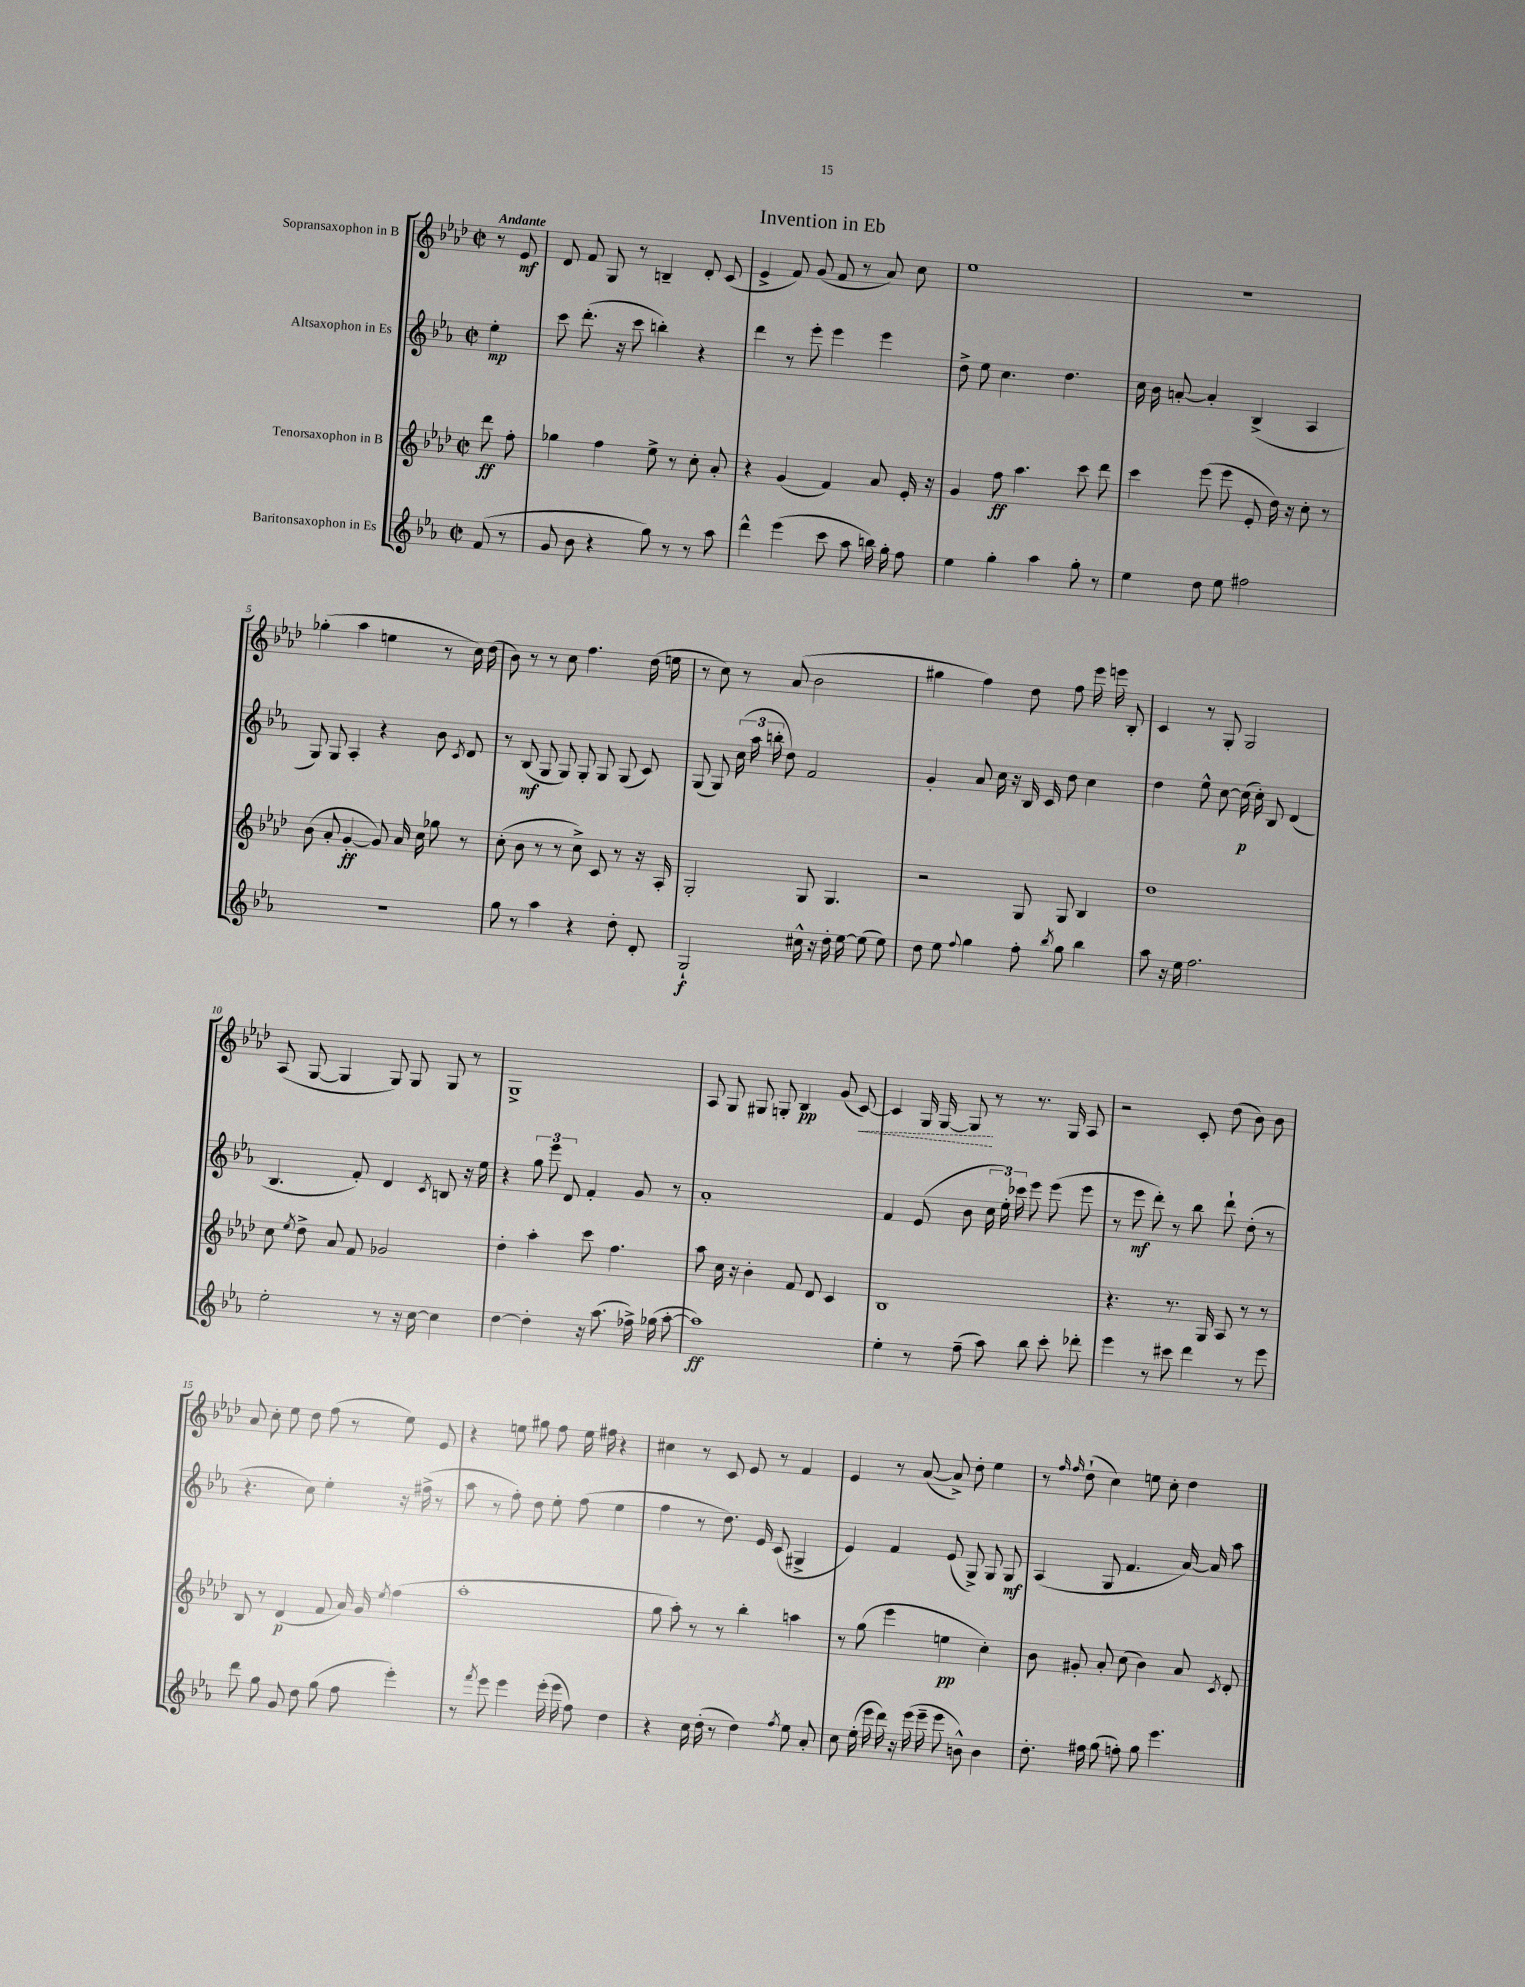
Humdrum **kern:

**kern	**kern	**kern	**kern
*staff4	*staff3	*staff2	*staff1
*clefG2	*clefG2	*clefG2	*clefG2
*k[b-e-a-]	*k[b-e-a-d-]	*k[b-e-a-]	*k[b-e-a-d-]
*M2/2	*M2/2	*M2/2	*M2/2
*met(c|)	*met(c|)	*met(c|)	*met(c|)
(8f	8ddd-	4ee-'	8r
8r	8ff'	.	8e-
=	=	=	=
8g	4gg-	8ccc	8d-
8b-	.	(8.ddd'	8f
4r	4ff	.	8G
.	.	16r	.
.	.	8ccc	8r
8gg)	8ee-^	4bb')	4B~
8r	8r	.	.
8r	8cc'	4r	8d-'
8aa-	8a-'	.	(8c
=	=	=	=
4ddd^^	4r	4ddd	4e-^
(4eee-	(4g	8r	8f)
.	.	8eee-'	(8g
8ccc	4f)	4eee-	8f
8aa-	.	.	8r
16bb)	8a-	4eee-	8a-)
16gg'	.	.	.
8ff	16e-'	.	8cc
.	16r	.	.
=	=	=	=
4ee-	4g	8dd^	1ee-
.	.	8ee-	.
4gg'	8ff	4.cc	.
.	4.aa-	.	.
4aa-	.	.	.
.	.	4.dd	.
8gg'	8ccc	.	.
8r	8ddd-	.	.
=	=	=	=
4ee-	4ccc	16cc	1r
.	.	16b-	.
.	.	[8a'	.
8dd	(8eee-	4a']	.
8ee-	8eee-	.	.
2ff#	8e-'	(4B-^	.
.	16dd-)	.	.
.	16r	.	.
.	8cc'	4A-	.
.	8r	.	.
=	=	=	=
1r	(8b-	8G)	(4gg-'
.	8a-'	8G	.
.	[4g'	4A-'	4aa-
.	8g])	4r	4ee
.	16a-	.	.
.	16cc	.	.
.	8gg-	8b-	8r
.	.	8qc	.
.	8r	8d	16cc)
.	.	.	(16dd-
=	=	=	=
8gg	(8cc'	8r	8b-)
8r	8b-	(8B-	8r
4aa-	8r	8G	8r
.	8r	8G)	8cc
4r	8cc^)	8G'	4.ff
.	8c	8G	.
8dd'	8r	(8G	.
8d'	16r	8c)	(16dd-
.	16A-'	.	16ee
=	=	=	=
2G`	2G'	(8G	8r
.	.	8G)	8cc)
.	.	(24cc	8r
.	.	24aa-	.
.	.	24bb'	.
.	.	8dd)	(8a-
16cc#^^	8G	2f	2b-
16r	.	.	.
16dd'	4.G	.	.
[16ee-	.	.	.
(8ee-]	.	.	.
8ee-)	.	.	.
=	=	=	=
8dd	2r	4g'	4gg#
8ee-	.	.	.
8qqff	.	.	.
4gg	.	8a-	4ff)
.	.	16cc	.
.	.	16r	.
8ff'	8G	16B-	8dd-
.	.	16c	.
8qbb-	.	.	.
8gg	8G	8dd	8ff
4bb-	4B-	4cc	16eee-
.	.	.	16eee
.	.	.	8B-'
=	=	=	=
8aa-	1dd-	4dd	4c
16r	.	.	.
16ee-	.	.	.
2.ff	.	8ee-^^	8r
.	.	[8cc	8G'
.	.	(16cc]	2G
.	.	16cc')	.
.	.	8B-	.
.	.	(4d	.
=	=	=	=
2ee-'	8cc	4.B-	(8A-
.	8qee-	.	.
.	8dd-^	.	[8G
.	8a-	.	4G]
.	8f	8f')	.
8r	2g-	4d	8G)
16r	.	.	8G
[16cc	.	.	.
.	.	8qc	.
4cc]	.	8B	8G
.	.	16r	8r
.	.	16ee-	.
=	=	=	=
[4dd	4dd-'	4r	1G^
4dd']	4aa-'	12gg	.
.	.	12eee-	.
.	.	12d	.
16r	8ccc	4f'	.
(8.aa-	.	.	.
.	4.ff	.	.
16ff-^)	.	8g	.
(16gg-	.	.	.
[8aa-'	.	8r	.
=	=	=	=
1aa-])	8aa-	1a-'	8A-
.	16cc	.	8G
.	16r	.	.
.	4b-'	.	8G#
.	.	.	8G'
.	8f	.	4B-
.	8d-	.	.
.	4c	.	(8g
.	.	.	[8c)
=	=	=	=
4ee-'	1B-	4f	4c]
8r	.	(8e-	16G
.	.	.	[16G
(8ff~	.	8b-	8G]
8aa-)	.	24cc	8r
.	.	24ee-')	.
.	.	24ccc-	.
8bb-	.	8eee-	8.r
8ccc'	.	(8eee-	.
.	.	.	16G
8ddd-'	.	8eee-	8A-
=	=	=	=
4eee-	4.r	8r	2r
.	.	8eee-	.
8r	.	8ddd')	.
8ccc#	8.r	8r	.
4ddd	.	8bb-	8c'
.	16G	.	.
.	8A-	8ddd`	(8dd-
8r	8r	(8dd'	8b-)
8eee-	8r	8r	8b-
=	=	=	=
8ddd	8B-	4.r	8a-
8gg	8r	.	8cc'
8g	(4d-	.	8ee-
8dd	.	8cc)	8dd-
(8gg	8f	4ee-'	(8ff
8ff	16a-)	.	8r
.	16g	.	.
.	8qee-	.	.
4eee-')	(4ff	16r	8ee-)
.	.	(16ff#^	.
.	.	8r	8e-
=	=	=	=
8r	1aa-'	8aa-	4r
8qfff	.	.	.
8eee-	.	8r	.
4eee-	.	8ff')	8ee
.	.	8dd	8gg#
(16eee-'	.	8ee-'	8ff
16eee-	.	.	.
8ff)	.	(8ff	16ee
.	.	.	16ff#
4dd	.	4ee-	4r
=	=	=	=
4r	8gg	4ff	4cc#
.	8aa-')	.	.
16cc	8r	8r	8r
(16dd'	.	.	.
8r	8r	8.dd)	8c
4dd)	4bb-'	.	8e-
.	.	16e-	.
.	.	(8c	8r
8qff	.	.	.
8ee-	4aa	4G#^	4f
8a-'	.	.	.
=	=	=	=
8cc	8r	4e-)	4e-
(16ee-'	(8gg	.	.
16eee-	.	.	.
16ddd)	4eee-	4f	8r
16r	.	.	.
(16eee-	.	.	([8a-
16eee-~	.	.	.
8eee-	4ee	(8e-	8a-^])
8b^^)	.	8G^)	8dd-'
4b	4cc')	8G	4ee-
.	.	8G	.
=	=	=	=
8.dd'	8b-	(4A-	8r
.	.	.	16qqff
.	.	.	16qqff
.	8g#'	.	(8dd-`
16ff#	.	.	.
(8gg	8a-'	8G	4cc)
8ff')	(8cc	4.f	.
8gg	4b-)	.	8ee
4.eee-	.	.	8cc'
.	8a-	[16a-)	4dd-
.	.	16a-]	.
.	8qc	.	.
.	8d-'	8aa-	.
==	==	==	==
*-	*-	*-	*-
